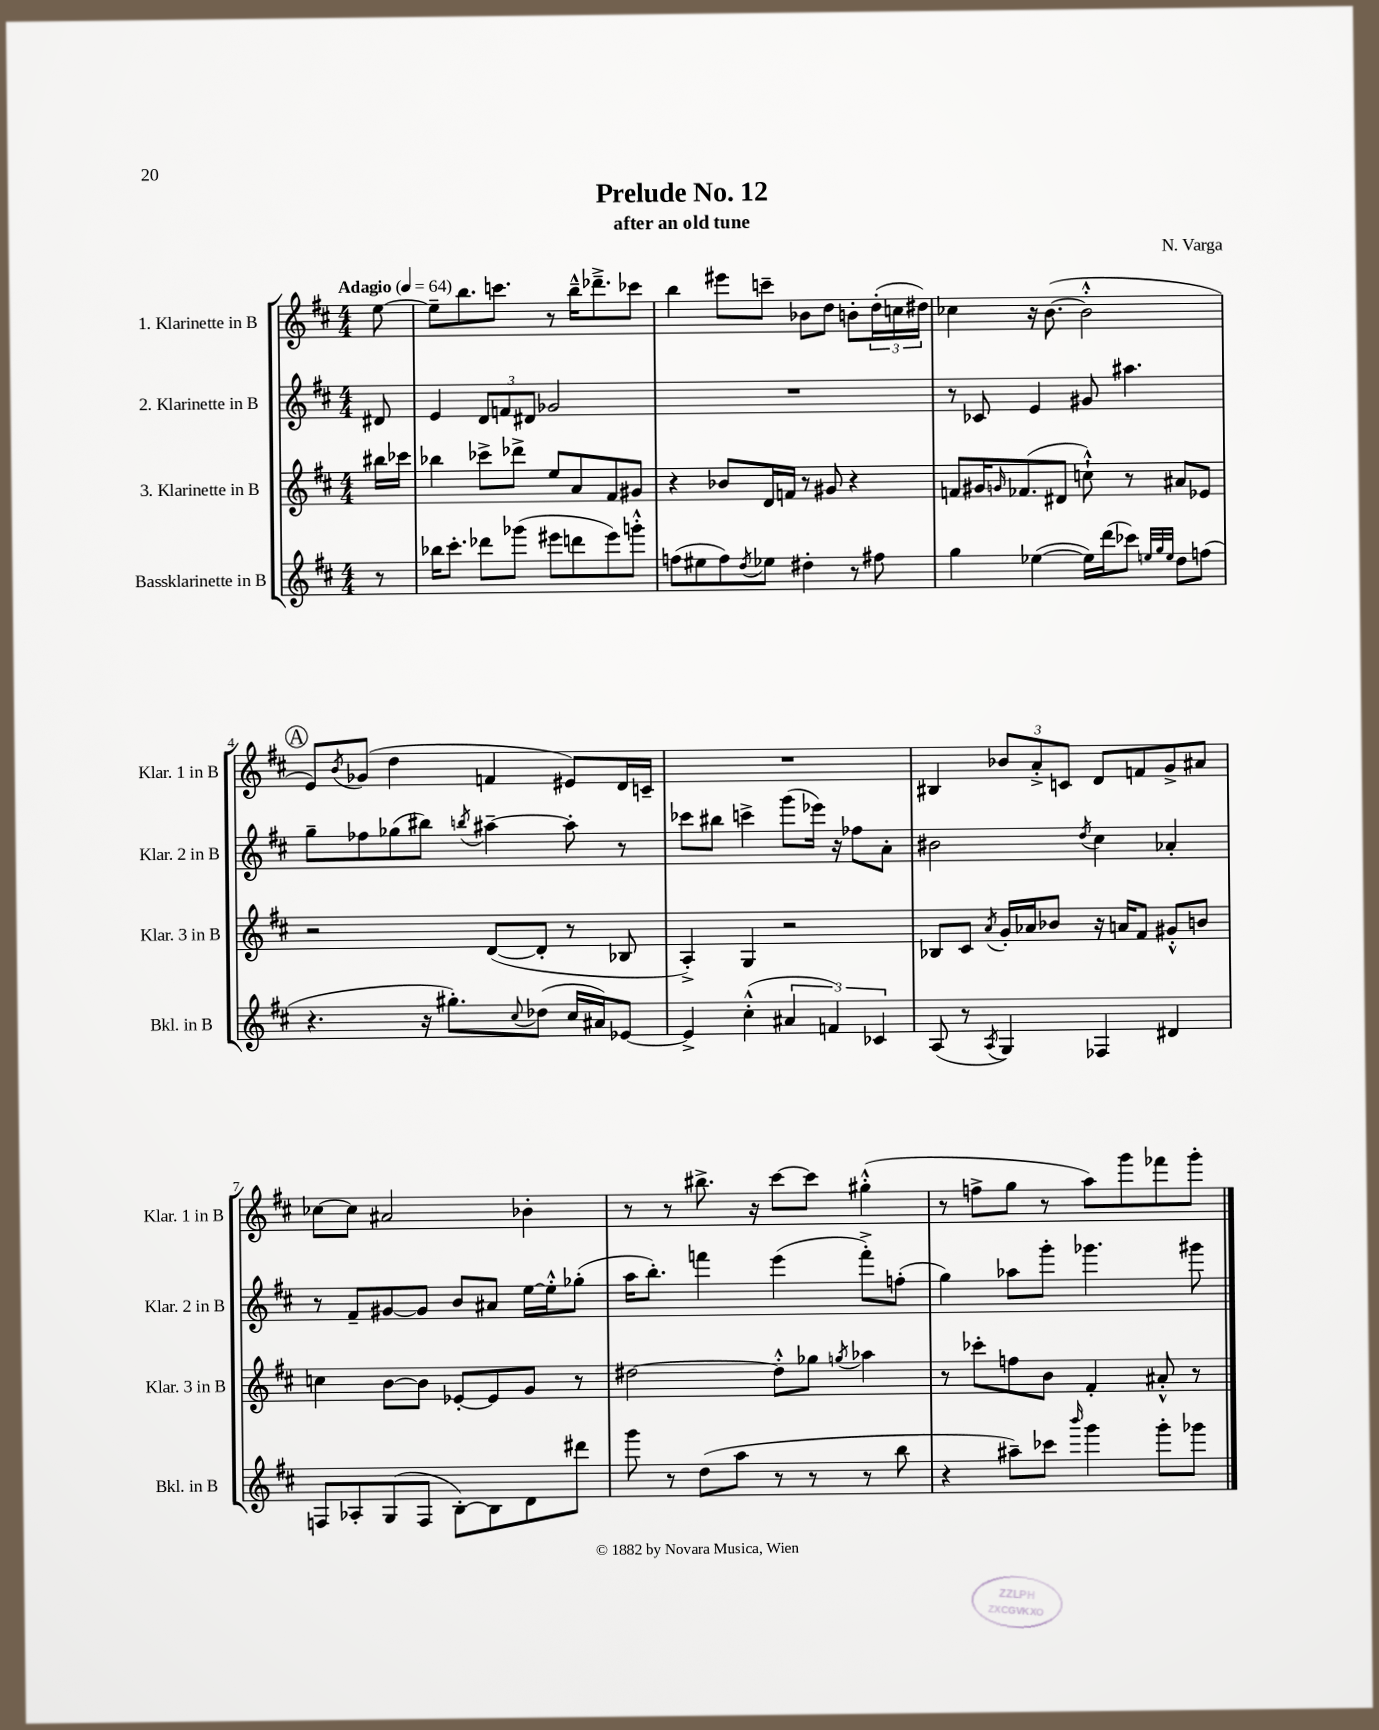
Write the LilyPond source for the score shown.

\header { title = "Prelude No. 12" composer = "N. Varga" subtitle = "after an old tune" }
<<
\new StaffGroup <<
\new Staff = "s0" \with { instrumentName = "1. Klarinette in B" shortInstrumentName = "Klar. 1 in B" } {
    \clef treble \key d \major \numericTimeSignature \time 4/4 \partial 8 \tempo "Adagio" 4 = 64
    e''8~ |
    e''8-- b''8. c'''8. r8 b''16---^ des'''8.---> ces'''8 |
    b''4 eis'''8 c'''8-- bes'8 d''8 b'8-. \tuplet 3/2 { d''16-.( c''16 dis''16) } |
    ces''4 r16 b'8.~( b'2-.-^ |
    \mark \markup { \circle "A" } e'8) \acciaccatura { b'8 } ges'8( d''4 f'4 eis'8) d'16 c'16-- |
    R1 |
    bis4 \tuplet 3/2 { bes'8 a'8-.-> c'8 } d'8 f'8 g'8-> ais'8 |
    ces''8~ ces''8 ais'2 bes'4-. |
    r8 r8 bis''8.-> r16 cis'''8~ cis'''8 gis''4-.-^( |
    r8 f''8-> g''8 r8 a''8) g'''8 fes'''8 g'''8-. \bar "|." |
}
\new Staff = "s1" \with { instrumentName = "2. Klarinette in B" shortInstrumentName = "Klar. 2 in B" } {
    \clef treble \key d \major \numericTimeSignature \time 4/4 \partial 8
    dis'8 |
    e'4 \tuplet 3/2 { d'8 f'8 dis'8 } ges'2 |
    R1 |
    r8 ces'8 e'4 gis'8 ais''4. |
    \mark \markup { \circle "A" } g''8-- fes''8 ges''8( bis''8) \acciaccatura { b''8 } ais''4~-- ais''8-. r8 |
    ces'''8 bis''8 c'''4-> g'''8( ees'''16) r16 fes''8 a'8-. |
    bis'2 \acciaccatura { d''8 } cis''4 aes'4-. |
    r8 fis'8-- gis'8~ gis'8 b'8 ais'8 e''16~ e''16-.-^ ges''8-.( |
    a''16 b''8.-.) f'''4 e'''4( f'''8-.->) f''8-.( |
    g''4) aes''8 g'''8-. ges'''4. gis'''8 \bar "|." |
}
\new Staff = "s2" \with { instrumentName = "3. Klarinette in B" shortInstrumentName = "Klar. 3 in B" } {
    \clef treble \key d \major \numericTimeSignature \time 4/4 \partial 8
    bis''16 ces'''16 |
    bes''4 ces'''8-> des'''8-> e''8 a'8 fis'8 gis'8 |
    r4 bes'8 d'16 f'16 r8 gis'8 r4 |
    f'8 gis'16 \grace { g'16 } fes'8.( dis'8 c''8-!-^) r8 ais'8 ees'8 |
    \mark \markup { \circle "A" } r2 d'8~( d'8-. r8 bes8 |
    a4-.->) g4 r2 |
    bes8 cis'8 \acciaccatura { a'8 } g'16-. aes'16 bes'8 r16 a'16 fis'8 gis'8-.-^ b'8 |
    c''4 b'8~ b'8 ees'8~-. ees'8 g'8 r8 |
    dis''2~ dis''8-.-^ ges''8 \acciaccatura { g''8 } aes''4 |
    r8 ces'''8-. f''8 b'8 fis'4-. ais'8-.-^ r8 \bar "|." |
}
\new Staff = "s3" \with { instrumentName = "Bassklarinette in B" shortInstrumentName = "Bkl. in B" } {
    \clef treble \key d \major \numericTimeSignature \time 4/4 \partial 8
    r8 |
    bes''16 cis'''8.-. des'''8 ges'''8( eis'''8 d'''8 eis'''8) g'''8-.-^ |
    f''8( eis''8 f''8) \acciaccatura { d''8 } ees''8 dis''4-. r8 fis''8 |
    g''4 ees''4~( ees''16) d'''16( ces'''8) \grace { e''32 g''32 e''32 } d''8 f''8( |
    \mark \markup { \circle "A" } r4. r16 gis''8.-.) \appoggiatura { cis''8 } des''8( cis''16 ais'16) ees'8~ |
    ees'4-> cis''4-.-^( \tuplet 3/2 { ais'4 f'4) ces'4 } |
    a8( r8 \acciaccatura { a8 } g4) fes4 dis'4 |
    f8 aes8-. g8( f8 b8~-.) b8 d'8 dis'''8 |
    g'''8 r8 d''8( a''8 r8 r8 r8 b''8 |
    r4 ais''8--) ces'''8 \grace { b'''16 } g'''4 g'''8-. ges'''8 \bar "|." |
}
>>
>>
